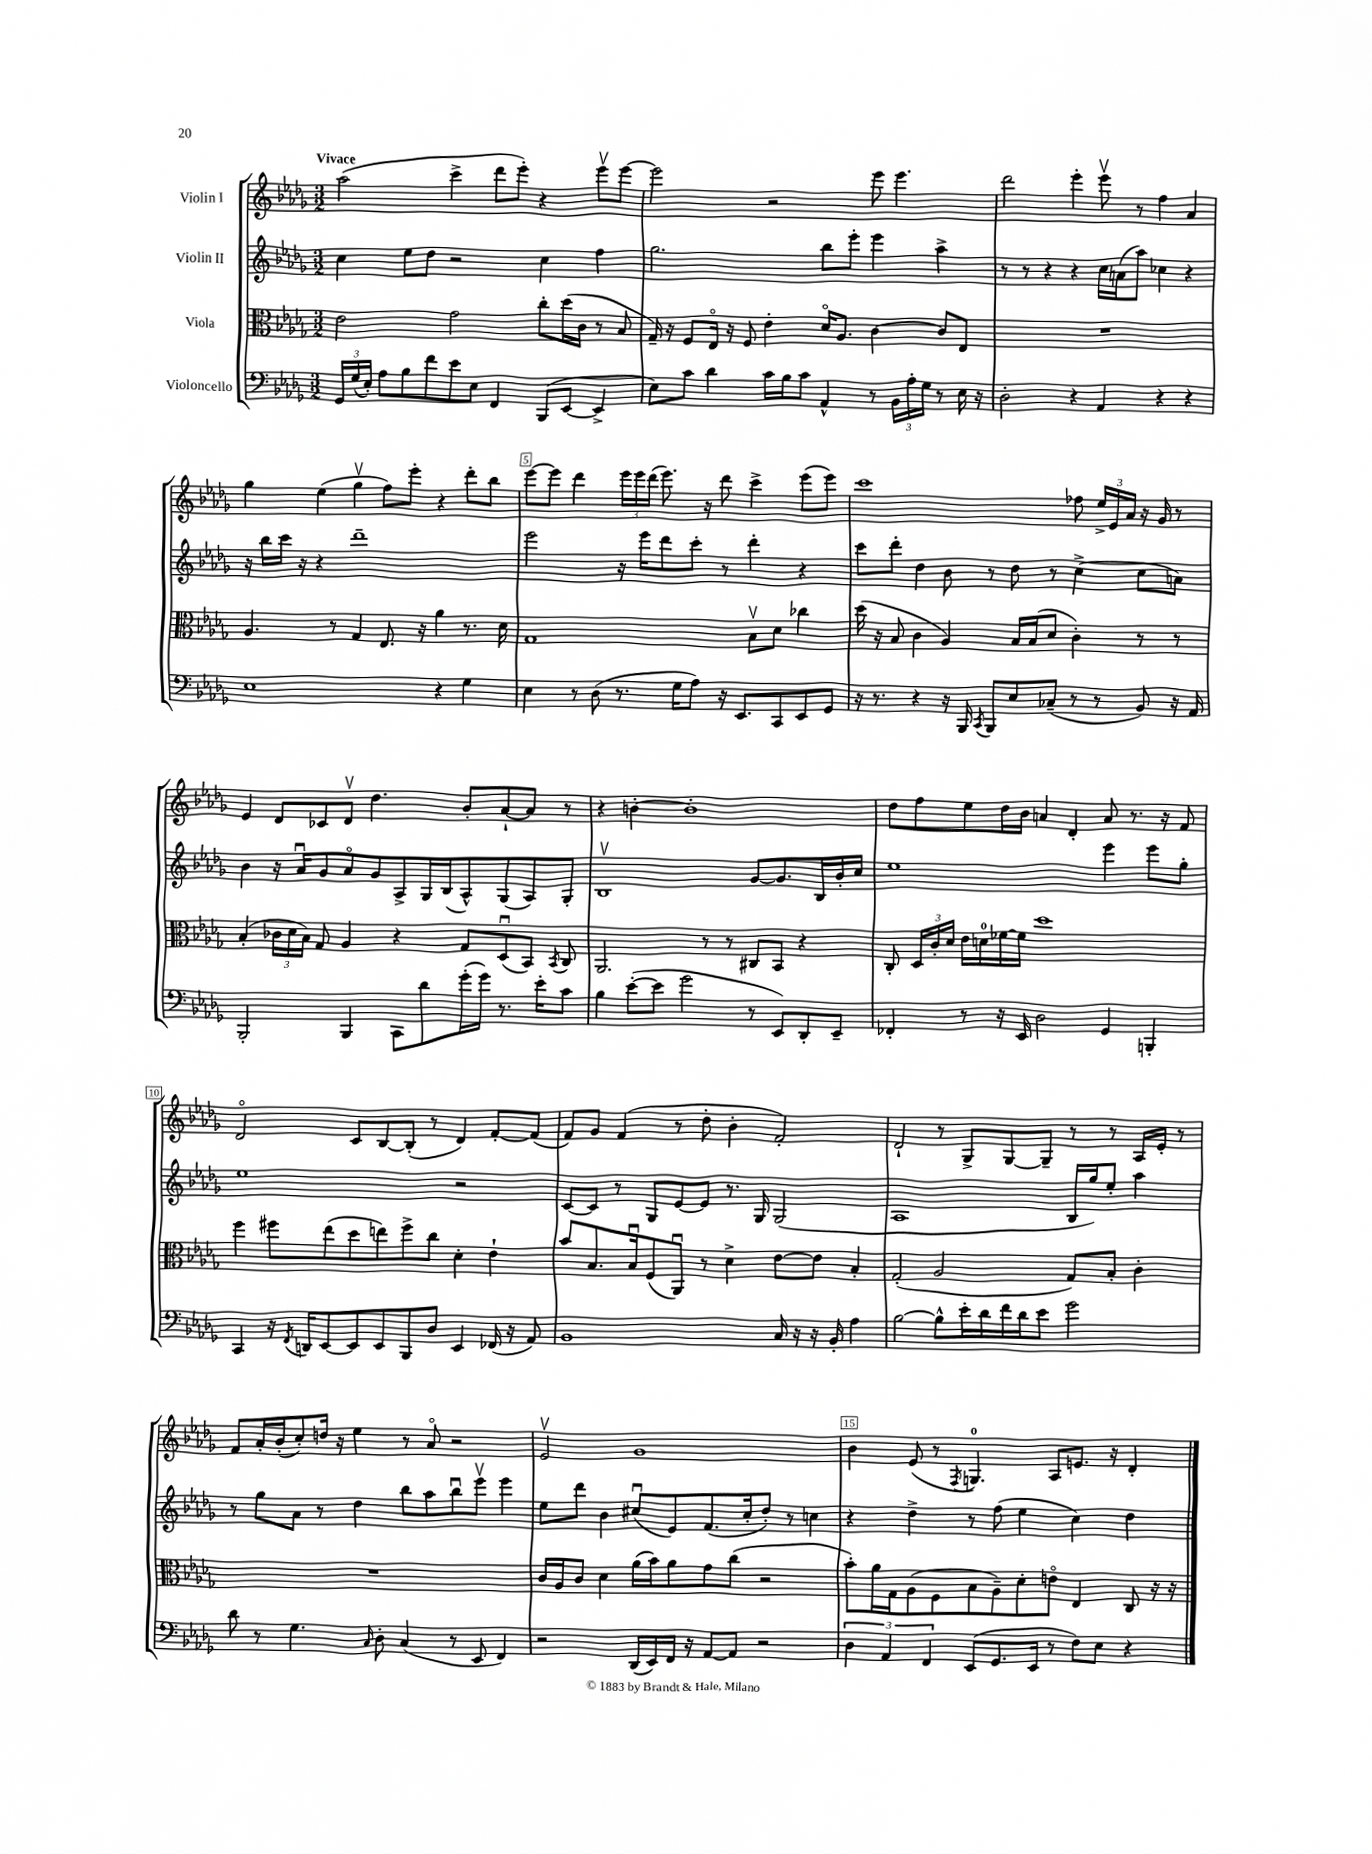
<<
\new StaffGroup <<
\new Staff = "s0" \with { instrumentName = "Violin I" } {
    \clef treble \key des \major \numericTimeSignature \time 3/2 \tempo "Vivace"
    \autoBeamOff aes''2( c'''4-> des'''8[ ees'''8]-.) r4 ees'''8[\upbow ees'''8]~ |
    ees'''2 r2 ees'''8 ees'''4. |
    des'''2 ees'''4-. ees'''8\upbow r8 f''4 aes'4 |
    ges''4 ees''4( ges''4\upbow f''8[) ees'''8]-. r4 des'''8[-. bes''8] |
    ees'''8[~ ees'''8] des'''4 \tuplet 3/2 { ees'''16[ ees'''16 des'''16]( } ees'''8.) r16 des'''8 c'''4-> ees'''8[( ees'''8]) |
    c'''1 fes''8 \tuplet 3/2 { ees''16[-> ees'16 aes'16] } r16 ges'16 r8 |
    ees'4 des'8[ ces'8 des'8]\upbow des''4. bes'8[-. aes'8~-! aes'8] r8 |
    r4 b'4~-. b'1-. |
    des''8[ f''8 ees''8 des''16 bes'16] a'4 des'4-. a'8 r8. r16 f'8 |
    des'2\flageolet c'8[ bes8~ bes8]-.( r8 des'4) f'8[~-. f'8]( |
    f'8[) ges'8] f'4( r8 des''8-. bes'4-. f'2-.) |
    des'2-! r8 ges8[-> ges8~ ges8]-- r8 r8 aes16[ ees'16]-. r8 |
    f'8[ aes'16-. bes'16-.( c''8-.) d''16] r16 ees''4 r8 aes'8\flageolet r2 |
    ees'2\upbow ges'1 |
    bes'4 ees'8( r8 \acciaccatura { f8 } g4.-0) aes8[ e'8.] r16 des'4-. \bar "|." |
}
\new Staff = "s1" \with { instrumentName = "Violin II" } {
    \clef treble \key des \major \numericTimeSignature \time 3/2
    \autoBeamOff c''4 ees''8[ des''8] r2 c''4 f''4 |
    ges''2. bes''8[ ees'''8]-. ees'''4 aes''4-> |
    r8 r8 r4 r4 c''16[ a'16( aes''8]) ces''4 r4 |
    r16 bes''16[ c'''16] r16 r4 des'''1-- |
    ees'''2 r16 ees'''16[ des'''8 c'''8]-. r8 des'''4-. r4 |
    c'''8[ des'''8]-. des''4 bes'8 r8 des''8 r8 c''4->( c''8[ a'8]) |
    bes'4 r16 aes'16[\downbow ges'8 aes'8\flageolet ges'8 aes8-> ges16 bes16( aes8-^) ges8( aes8) ges8]-. |
    bes1\upbow ges'8[~ ges'8. bes16 bes'16-. c''16] |
    ees''1 ees'''4 ees'''8[ ges''8]-. |
    ees''1 r2 |
    c'8[~ c'8] r8 ges8[ ees'8~ ees'8] r8. ges16 ges2( |
    aes1 bes16[ ges''16) ees''8]-. aes''4 |
    r8 ges''8[ aes'8] r8 des''4 bes''8[ aes''8 bes''8\downbow ees'''8]\upbow ees'''4 |
    ees''8[ des'''8] bes'4 cis''8[\downbow( ees'8) f'8.( cis''16-. des''8]-.) r8 c''4 |
    r4 des''4-> r8 f''8( ees''4 c''4) des''4 \bar "|." |
}
\new Staff = "s2" \with { instrumentName = "Viola" } {
    \clef alto \key des \major \numericTimeSignature \time 3/2
    \autoBeamOff ees'2 ges'2 c''8[-. des''16( c'16] r8 bes8 |
    ges16--) r16 f8[ ees16]\flageolet r16 f8 ees'4-. des'16[\flageolet aes8.] c'4~ c'8[ ees8] |
    R1. |
    aes4. r8 ges4 ees8. r16 aes'4 r8. des'16 |
    ges1 bes8[\upbow des'8] ces''4 |
    des''16( r16 bes8 c'4 aes4) bes16[ bes16( des'8] c'4-.) r8 r8 |
    bes4-.( \tuplet 3/2 { ces'16[ des'16 bes16]) } ges8 aes4 r4 ges8[ des8\downbow( bes,8]) \acciaccatura { bes,8 } c8 |
    aes,2. r8 r8 cis8[ bes,8] r4 |
    c8-. \tuplet 3/2 { des16[ c'16-. des'16] } ees'16[ d'16-0 fes'16~ fes'16] des''1 |
    f''4 fis''8[ ees''8( des''8 e''8) fis''8-> c''8] des'4-. ees'4-! |
    bes'8[ bes8. bes16\downbow f8( aes,8]\downbow) r8 des'4-> ees'8[~ ees'8] bes4-. |
    ges2-.( aes2 ges8[) bes8]-. c'4-. |
    R1. |
    c'16[ aes16 c'8] des'4 aes'16[( bes'16) aes'8 ges'8 c''8]( r2 |
    bes'8[-.) aes'16 ges16 aes8( f8 bes8 aes8--) des'8-. e'8]\flageolet ees4 c8 r16 r16 \bar "|." |
}
\new Staff = "s3" \with { instrumentName = "Violoncello" } {
    \clef bass \key des \major \numericTimeSignature \time 3/2
    \autoBeamOff \tuplet 3/2 { ges,16[ ges16( ees16]-.) } aes8[ bes8 f'8 ees'8 ees8] f,4 bes,,8[( ees,8]~ ees,4-> |
    ees8[) c'8] des'4 c'16[ bes16 c'8] aes,4-^ r8 \tuplet 3/2 { bes,16[ aes16-. ges16] } r8 ees16 r16 |
    des2-. r4 aes,4 r4 r4 |
    ees1 r4 ges4 |
    ees4 r8 des8( r8. ges16[ aes8]) r16 ees,8.[ c,8 ees,8 ges,8] |
    r16 r8. r4 r16 bes,,16 \acciaccatura { c,8 } bes,,8[ ees8 ces8]--( r8 r8 bes,8) r16 aes,16 |
    bes,,2-. bes,,4 c,8[ des'8 ges'16-.( ges'16]) r8. ees'16[-. c'8] |
    bes4 ees'8[~-.( ees'8] ges'2 r8 ees,8[) des,8-. ees,8]-- |
    fes,4-. r8 r16 ees,16 des2 ges,4 b,,4-. |
    c,4 r16 \acciaccatura { f,8 } d,16[ ees,8~ ees,8 ees,8 bes,,8 des8] ees,4 fes,16( r16 aes,8) |
    bes,1 c16 r16 r16 bes,16-. aes4 |
    bes2~ bes8[-^ ees'16-. des'16 f'16 des'16 ees'8] ges'2 |
    des'8 r8 ges4. \grace { c16 } des8-. c4( r8 ees,8 f,4) |
    r2 des,16[( ees,16) f,16] r16 aes,8[~ aes,8] r2 |
    \tuplet 3/2 { des4 aes,4 f,4 } ees,8[( ges,8. ees,16] r8 f8[) ees8] r4 \bar "|." |
}
>>
>>
\layout { \context { \Score \override BarNumber.break-visibility = ##(#f #t #t) barNumberVisibility = #(every-nth-bar-number-visible 5) \override BarNumber.stencil = #(make-stencil-boxer 0.1 0.3 ly:text-interface::print) } }
